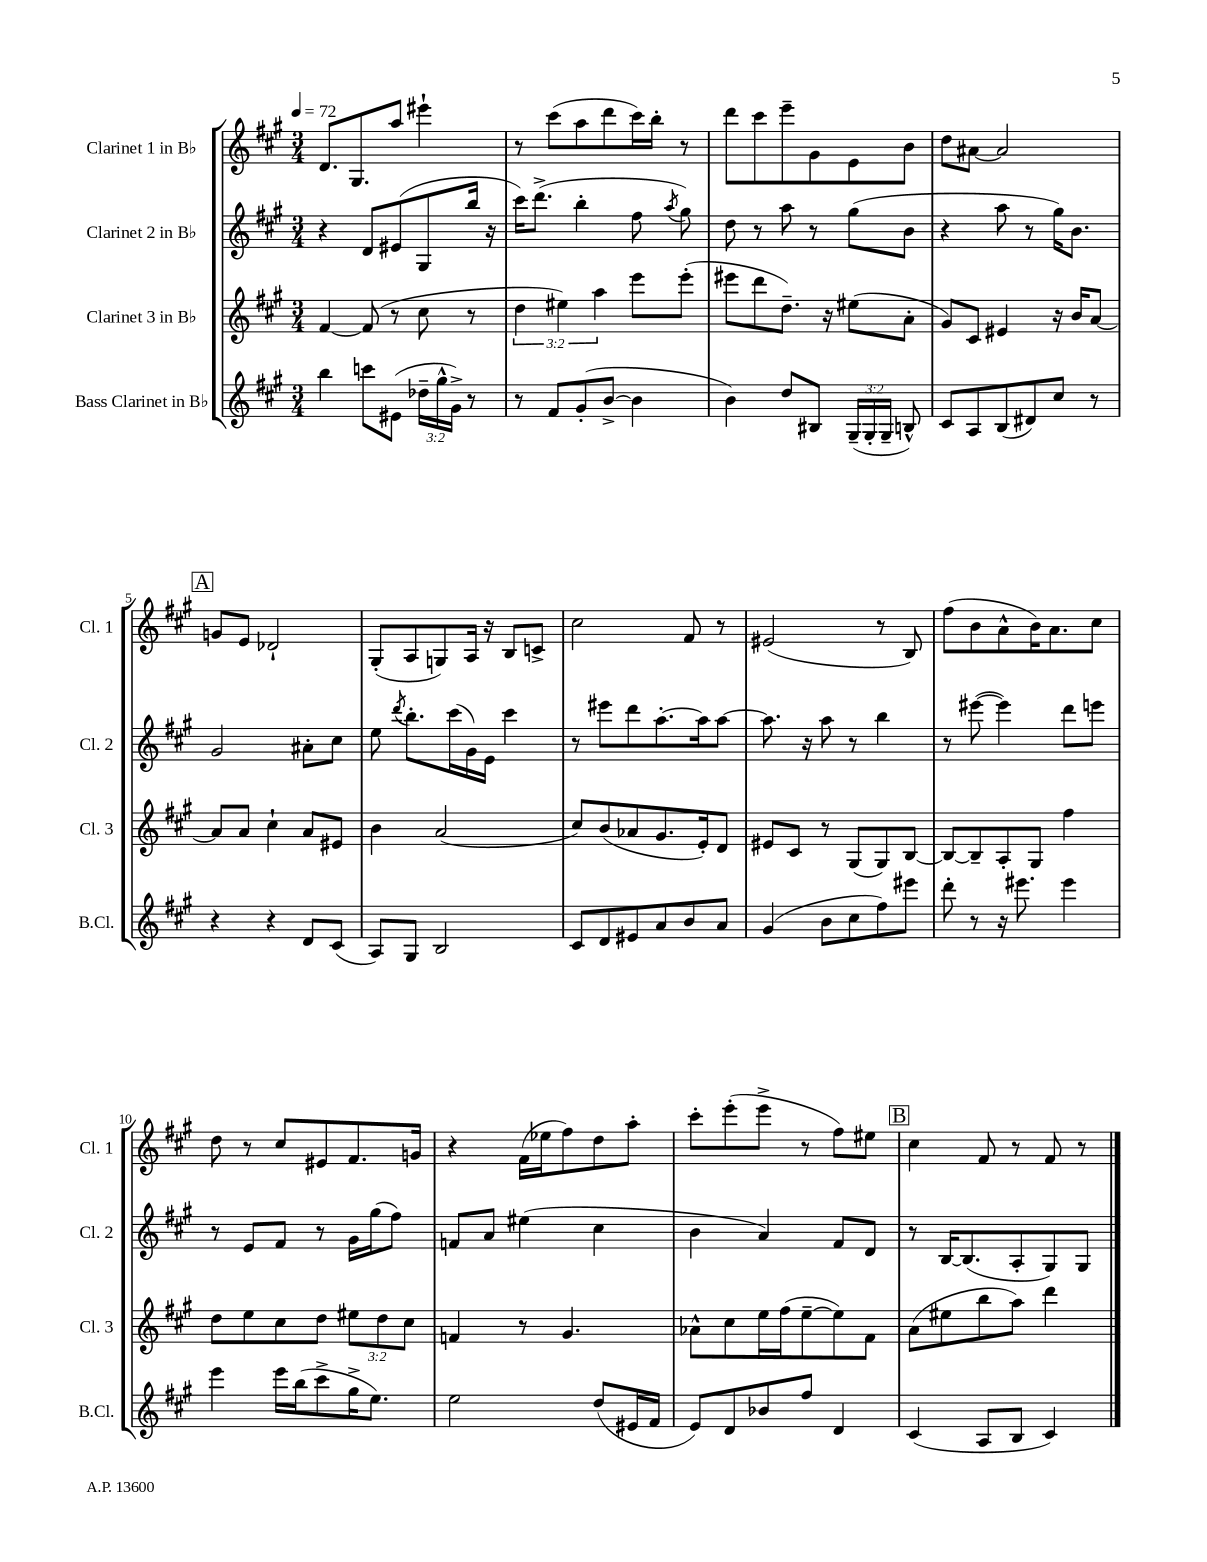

**kern	**kern	**kern	**kern
*part4	*part3	*part2	*part1
*staff4	*staff3	*staff2	*staff1
*I"Bass Clarinet in B♭	*I"Clarinet 3 in B♭	*I"Clarinet 2 in B♭	*I"Clarinet 1 in B♭
*I'B.Cl.	*I'Cl. 3	*I'Cl. 2	*I'Cl. 1
*clefG2	*clefG2	*clefG2	*clefG2
*k[f#c#g#]	*k[f#c#g#]	*k[f#c#g#]	*k[f#c#g#]
*M3/4	*M3/4	*M3/4	*M3/4
*MM72	*MM72	*MM72	*MM72
=1	=1	=1	=1
4bb\	[4f#/	4r	8.d/L
.	.	.	8.G#/
8cccn\L	(8f#/]	8d/L	.
(8e#X\J	8r	(8e#X/	8aa/J
24dd-X~\LL	8cc#\	8G#/	4eee#X`\
24gg#^^\	.	.	.
24g#^\JJ)	.	.	.
8r	8r	16bb/Jk	.
.	.	16r	.
=2	=2	=2	=2
8r	6dd\	16ccc#\KL)	8r
.	.	(8.ddd^\J	.
8f#/L	.	.	(8ccc#\L
.	6ee#X\)	.	.
(8g#'/	.	4bb'\	8aa\
.	6aa\	.	.
[8b^/J	.	.	8ddd\
4b\]	8eee\L	8ff#\	16ccc#\L)
.	.	.	16bb'\JJ
.	.	8qaa/	.
.	(8eee'\J	8gg#\)	8r
=3	=3	=3	=3
4b\)	8eee#X\L	8dd\	8ddd\L
.	8ddd\	8r	8ccc#\
8dd/L	8.dd~\J)	8aa\	8eee~\
8B#X/J	.	8r	8g#\
.	16r	.	.
(24G#~/LL	(8ee#X\L	(8gg#\L	8e\
24G#'/	.	.	.
24G#~/JJ	.	.	.
8Bn^^/)	8a'\J	8b\J	8b\J
=4	=4	=4	=4
8c#/L	8g#/L)	4r	8dd\L
8A/	8c#/J	.	[8a#X\J
(8B/	4e#X/	8aa\	2a#/]
8d#X/)	.	8r	.
8cc#/J	16r	16gg#\KL)	.
.	16b/KL	8.b\J	.
8r	[8a/J	.	.
!!LO:LB:g=z
!!LO:REH:place=s1:t=A
=5	=5	=5	=5
4r	8a/L]	2g#/	8gn/L
.	8a/J	.	8e/J
4r	4cc#`\	.	2d-X`/
8d/L	8a/L	8a#X'\L	.
(8c#/J	8e#X/J	8cc#\J	.
=6	=6	=6	=6
8A/L)	4b\	8ee\	(8G#'/L
.	.	8qddd/	.
8G#/J	.	8.bb'\L	8A/
2B/	(2a/	.	8Gn/)
.	.	(16ccc#\L	.
.	.	16g#\)	16A/Jk
.	.	16e\JJ	16r
.	.	4ccc#\	8B/L
.	.	.	8cn^/J
=7	=7	=7	=7
8c#/L	8cc#/L)	8r	2cc#\
8d/	(8b/	8eee#X\L	.
8e#X/	8a-X/	8ddd\	.
8a/	8.g#/	[8.aa'\	.
8b/	.	.	8f#/
.	16e'/k)	16aa\k]	.
8a/J	8d/J	[8aa\J	8r
=8	=8	=8	=8
(4g#/	8e#X/L	8.aa\]	(2e#X/
.	8c#/J	.	.
.	.	16r	.
8b\L	8r	8aa\	.
8cc#\	(8G#/L	8r	.
8ff#\)	8G#/)	4bb\	8r
8eee#X\J	[8B/J	.	8B/)
=9	=9	=9	=9
8ddd'\	8B/L_	8r	(8ff#\L
8r	8B~/]	([8eee#X\	8b\
16r	8A'/	4eee#\])	8a^^\
8.eee#X\	.	.	.
.	8G#/J	.	16b\K)
.	.	.	8.a\
4eee#\	4ff#\	8ddd\L	.
.	.	8eeen\J	8cc#\J
!!LO:LB:g=z
=10	=10	=10	=10
4eee\	8dd\L	8r	8dd\
.	8ee\	8e/L	8r
16eee\LL	8cc#\	8f#/J	8cc#/L
(16bb\J	.	.	.
8ccc#^\	8dd\J	8r	8e#X/
16gg#^\K	12ee#X\L	16g#\LL	8.f#/
8.ee\J)	.	(16gg#\J	.
.	12dd\	.	.
.	.	8ff#\J)	.
.	12cc#\J	.	.
.	.	.	16gn/Jk
=11	=11	=11	=11
2ee\	4fn/	8fn/L	4r
.	.	8a/J	.
.	8r	(4ee#X\	(16f#\LL
.	.	.	16ee-X\J
.	4.g#/	.	8ff#\)
(8dd/L	.	4cc#\	8dd\
16e#X/L	.	.	8aa'\J
16f#/JJ	.	.	.
=12	=12	=12	=12
8e/L)	8a-X^^\L	4b\	8ccc#'\L
8d/	8cc#\	.	(8eee'\
8b-X/	16ee\L	4a/)	8eee^\J
.	(16ff#\J	.	.
8ff#/J	[8ee~\	.	8r
4d/	8ee\])	8f#/L	8ff#\L)
.	8f#\J	8d/J	8ee#X\J
!!LO:REH:place=s1:t=B
=13	=13	=13	=13
(4c#/	(8a\L	8r	4cc#\
.	8ee#X\	[16B/KL	.
.	.	(8.B/]	.
8A/L	8bb\	.	8f#/
8B/J	8aa\J)	8A'/	8r
4c#/)	4ddd\	8G#/)	8f#/
.	.	8G#/J	8r
==	==	==	==
*-	*-	*-	*-
